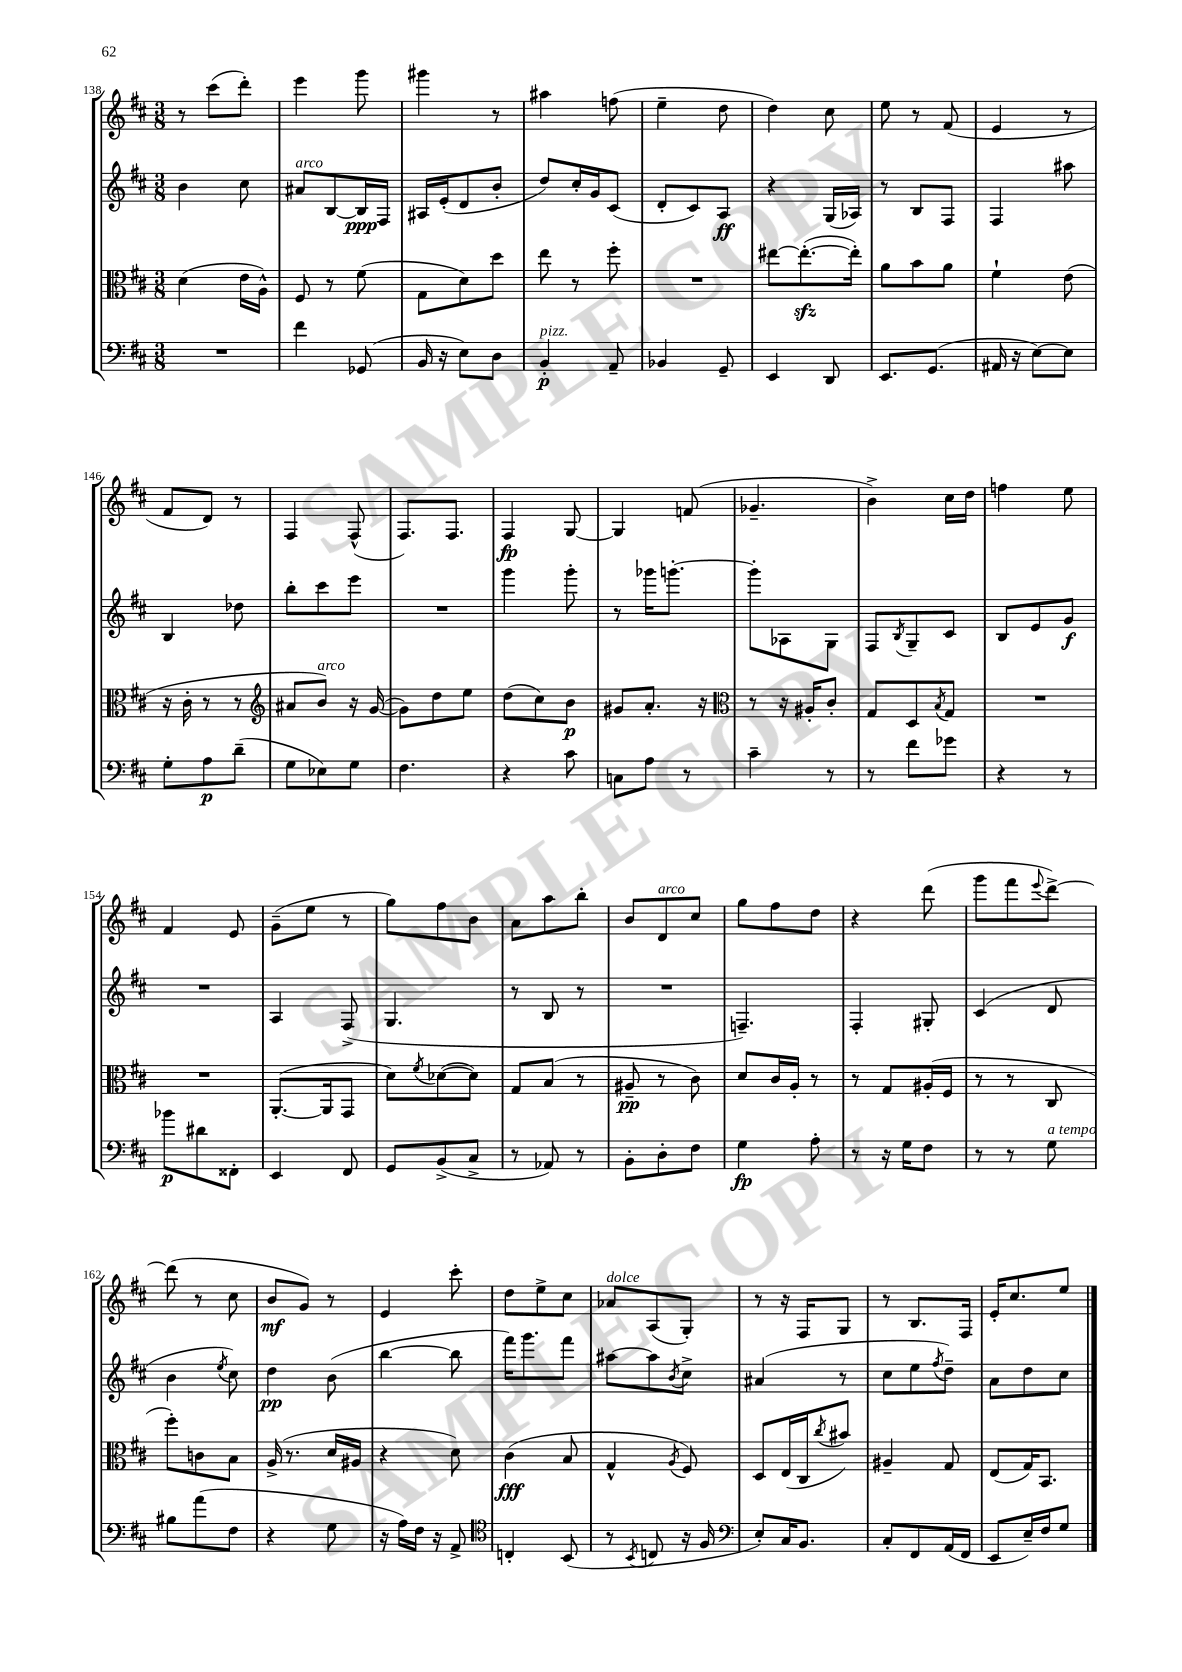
<<
\new StaffGroup <<
\new Staff = "s0" {
    \clef treble \key d \major \numericTimeSignature \time 3/8
    r8 cis'''8( d'''8-.) |
    e'''4 g'''8 |
    gis'''4 r8 |
    ais''4 f''8( |
    e''4-- d''8 |
    d''4) cis''8 |
    e''8 r8 fis'8( |
    e'4 r8 |
    fis'8 d'8) r8 |
    fis4 fis8-^( |
    fis8.) fis8. |
    fis4\fp g8~ |
    g4 f'8( |
    ges'4.-- |
    b'4->) cis''16 d''16 |
    f''4 e''8 |
    fis'4 e'8 |
    g'8--( e''8 r8 |
    g''8) fis''8 b'8 |
    a'8 a''8 b''8-. |
    b'8 d'8^\markup { \italic "arco" } cis''8 |
    g''8 fis''8 d''8 |
    r4 d'''8( |
    g'''8 fis'''8 \appoggiatura { e'''8 } d'''8~->) |
    d'''8( r8 cis''8 |
    b'8\mf g'8) r8 |
    e'4 cis'''8-. |
    d''8 e''8-> cis''8 |
    aes'8^\markup { \italic "dolce" } a8( g8-.) |
    r8 r16 fis16 g8 |
    r8 b8. fis16 |
    e'16-. cis''8. e''8 \bar "|." |
}
\new Staff = "s1" {
    \clef treble \key d \major \numericTimeSignature \time 3/8
    b'4 cis''8 |
    ais'8^\markup { \italic "arco" } b8~ b16\ppp fis16 |
    ais16 e'16-.( d'8 b'8-. |
    d''8) cis''16-. g'16 cis'8( |
    d'8-. cis'8) a8\ff |
    r4 g16( aes16) |
    r8 b8 fis8 |
    fis4 ais''8 |
    b4 des''8 |
    b''8-. cis'''8 e'''8 |
    R4. |
    g'''4 g'''8-. |
    r8 ges'''16 g'''8.~-. |
    g'''8-. aes8 g8 |
    fis8 \acciaccatura { b8 } g8-- cis'8 |
    b8 e'8 g'8\f |
    R4. |
    a4 fis8->( |
    g4. |
    r8 b8 r8 |
    R4. |
    f4.--) |
    fis4-. gis8-. |
    cis'4( d'8 |
    b'4 \acciaccatura { e''8 } cis''8) |
    d''4\pp b'8( |
    b''4~ b''8 |
    fis'''16) g'''8. fis'''8 |
    ais''8~ ais''8 \acciaccatura { b'8 } cis''8-> |
    ais'4( r8 |
    cis''8 e''8 \acciaccatura { fis''8 } d''8--) |
    a'8 d''8 cis''8 \bar "|." |
}
\new Staff = "s2" {
    \clef alto \key d \major \numericTimeSignature \time 3/8
    d'4( e'16 a16-^) |
    fis8 r8 fis'8( |
    g8 d'8) d''8 |
    e''8 r8 fis''8-. |
    R4. |
    eis''8~ eis''8.~-.\sfz( eis''16-.) |
    a'8 b'8 a'8 |
    fis'4-! e'8( |
    r16 cis'16-. r8 r8 |
    \clef treble ais'8 b'8^\markup { \italic "arco" }) r16 g'16~( |
    g'8) d''8 e''8 |
    d''8( cis''8) b'8\p |
    gis'8 a'8.-. r16 |
    \clef alto r8 r16 ais16-. cis'8-. |
    g8 d8 \acciaccatura { b8 } g8 |
    R4. |
    R4. |
    a,8.~-.( a,16 g,8 |
    d'8) \acciaccatura { fis'8 } des'8~( des'8) |
    g8 b8( r8 |
    ais8--\pp r8 cis'8) |
    d'8 cis'16 a16-. r8 |
    r8 g8 ais16-.( fis16 |
    r8 r8 cis8 |
    fis''8-.) c'8 b8 |
    a16->( r8. d'16 ais16 |
    r4 d'8) |
    cis'4\fff( b8 |
    g4-^ \acciaccatura { a8 } fis8) |
    d8 e16( cis16 \acciaccatura { cis''8 } bis'8) |
    ais4-- g8 |
    e8( g16) b,8. \bar "|." |
}
\new Staff = "s3" {
    \clef bass \key d \major \numericTimeSignature \time 3/8
    R4. |
    fis'4 ges,8( |
    b,16 r16 e8) d8 |
    b,4-.\p^\markup { \italic "pizz." } a,8-- |
    bes,4 g,8-- |
    e,4 d,8 |
    e,8. g,8.( |
    ais,16 r16 e8~) e8 |
    g8-. a8\p d'8--( |
    g8 ees8) g8 |
    fis4. |
    r4 cis'8 |
    c8 a8 r8 |
    cis'4-- r8 |
    r8 fis'8 ges'8 |
    r4 r8 |
    bes'8\p dis'8 fisis,8-. |
    e,4 fis,8 |
    g,8 b,8->( cis8-> |
    r8 aes,8) r8 |
    b,8-. d8-. fis8 |
    g4\fp a8-. |
    r8 r16 g16 fis8 |
    r8 r8 g8^\markup { \italic "a tempo" } |
    bis8 a'8( fis8 |
    r4 g8 |
    r16 a16) fis16 r16 a,8-> |
    \clef tenor c4-. b,8( |
    r8 \acciaccatura { b,8 } c8 r16 fis16 |
    \clef bass e8-.) cis16 b,8. |
    cis8-. fis,8 a,16( fis,16 |
    e,8 e16--) fis16 g8 \bar "|." |
}
>>
>>
\layout { \context { \Score currentBarNumber = #138 } }
